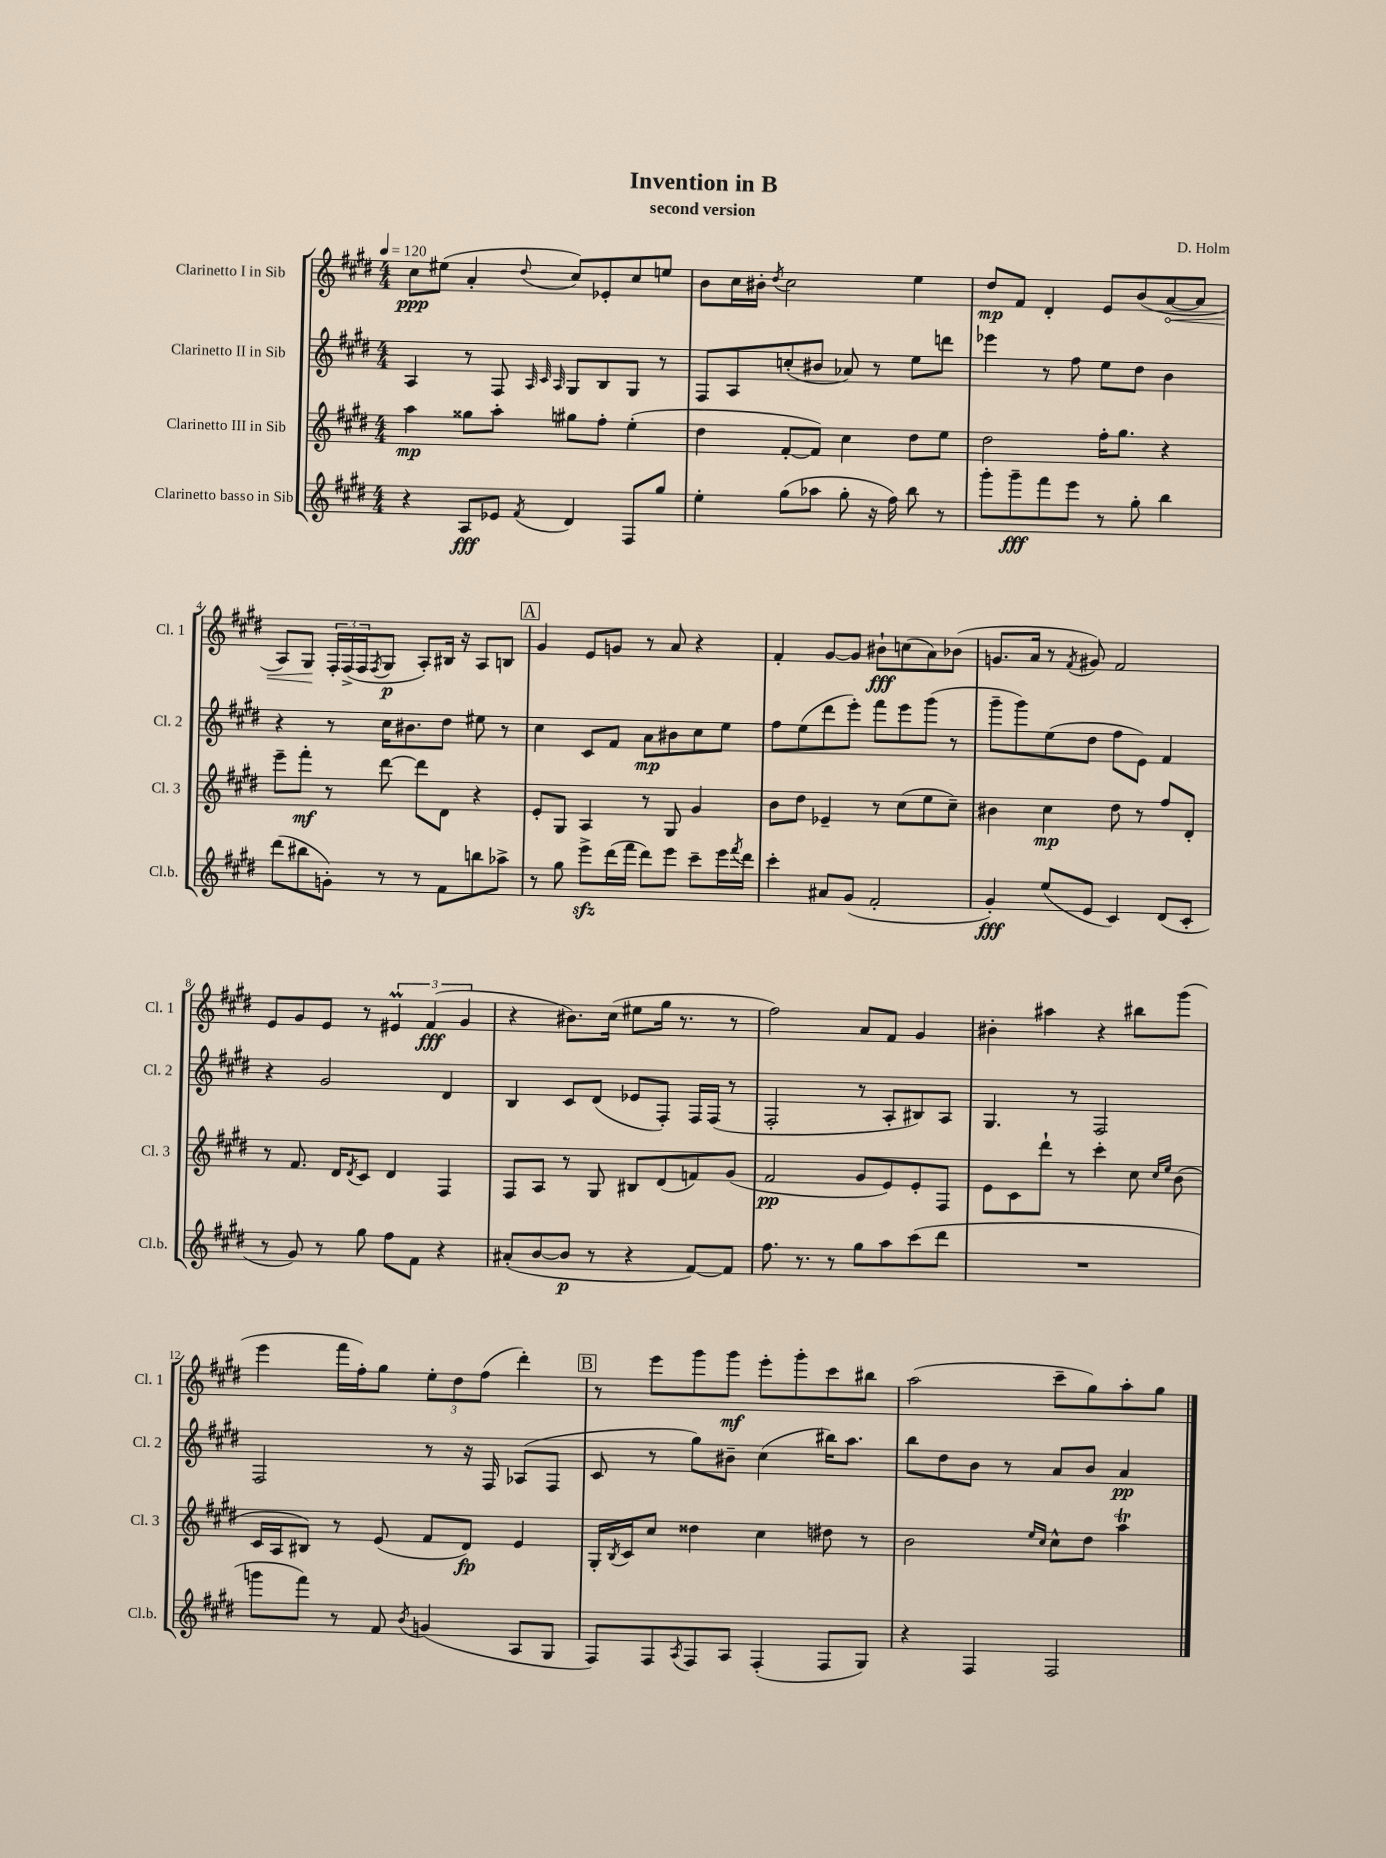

**kern	**kern	**kern	**kern
*staff4	*staff3	*staff2	*staff1
*clefG2	*clefG2	*clefG2	*clefG2
*k[f#c#g#d#]	*k[f#c#g#d#]	*k[f#c#g#d#]	*k[f#c#g#d#]
*M4/4	*M4/4	*M4/4	*M4/4
*MM120	*MM120	*MM120	*MM120
4r	4aa\	4A/	8cc#\L
.	.	.	(8ee#\J
8A/L	8gg##\L	8r	4a'/
8e-/J	8aa'\J	8F#/	.
.	.	32qqA/	.
.	.	32qqc#/	.
8qf#/	.	32qqA/	8qqdd#/
4d#/	8gg#\L	8G#/L	8cc#/L)
.	8ff#'\J	8B/	8e-'/
8F#/L	(4ee'\	8G#/J	8cc#/
8gg#/J	.	8r	8ee/J
=	=	=	=
4ee'\	4dd#\	8F#/L	8b\L
.	.	8A/	16cc#\L
.	.	.	16b#'\JJ
.	.	.	8qdd#/
(8gg#\L	[8f#'/L	(8cc'/	2cc#\
8aa-\J	8f#/]J)	8b#/J	.
8gg#'\	4cc#\	8a-/)	.
16r	.	8r	.
16ff#\)	.	.	.
8bb\	8dd#\L	8ee\L	4ee\
8r	8ee\J	8ddd\J	.
=	=	=	=
8ggg#'\L	2dd#\	4eee-\	8dd#/L
8ggg#~\	.	.	8f#/J
8fff#\	.	8r	4d#'/
8eee\J	.	8ff#\	.
8r	16ff#'\LK	8ee\L	8e/L
.	8.gg#\J	.	.
8gg#'\	.	8dd#\J	(8b/
4bb\	4r	4b\	[8a/
.	.	.	8a/]J
=	=	=	=
(8ddd#\L	8eee~\L	4r	8A/L)
8bb#\	8fff#'\J	.	8G#/J
8g'\J)	8r	8r	24F#'/LL
.	.	.	(24F#^/
.	.	.	24F#/J
.	.	.	8qF#/
8r	[8ddd#\	16cc#\LK	8G#/J
.	.	8.b#\	.
8r	8ddd#\]L	.	8A'/L)
8f#\L	8d#\J	8dd#\J	16B#/Jk
.	.	.	16r
8bb\	4r	8ee#\	8A/L
8aa-^\J	.	8r	8B/J
=	=	=	=
8r	8e'/L	4cc#\	4g#/
8gg#\	8G#/J	.	.
8eee^\L	4A/	8c#/L	8e/L
(16ddd#\L	.	8f#/J	8g/J
16fff#\JJ	.	.	.
8ddd#\L)	8r	8a\L	8r
8eee\J	8G#/	8b#\	8a/
8ccc#~\L	4g#/	8cc#\	4r
16eee\L	.	8ee\J	.
8qfff#/	.	.	.
16ddd#\JJ	.	.	.
=	=	=	=
4ccc#'\	8b\L	8ff#\L	4f#'/
.	8dd#\J	(8ee\	.
8a#/L	4e-~/	8ddd#\	[8g#/L
(8g#/J	.	8eee'\J)	8g#/]J
2f#'/	8r	8fff#\L	8b#`\L
.	(8cc#\L	8eee\	(8cc\
.	8ee\	(8ggg#\J	8a\)
.	8cc#~\J)	8r	(8b-\J
=	=	=	=
4g#'/)	4b#\	8ggg#~\L	8.g/L
.	.	8ggg#\)	.
.	.	.	16a/Jk
(8ee/L	4cc#\	(8ee\	8r
.	.	.	8qf#/
8e/J	.	8dd#\J	8g#/)
4c#/)	8dd#\	8ff#\L	2f#/
.	8r	8e\J)	.
(8d#/L	8ff#/L	4f#/	.
8c#'/J	8d#'/J	.	.
=	=	=	=
8r	8r	4r	8e/L
8g#/)	8.f#/	.	8g#/
8r	.	2g#/	8e/J
.	16d#/LK	.	.
.	8qd#/	.	.
8gg#\	8c#/J	.	8r
8ff#\L	4d#/	.	6e#/
8f#\J	.	.	.
.	.	.	(6f#/
4r	4F#/	4d#/	.
.	.	.	6g#/
=	=	=	=
(8a#'/L	8F#/L	4B/	4r
[8b/	8A/J	.	.
8b/]J	8r	8c#/L	8.b#\L)
8r	8G#/	(8d#/J	.
.	.	.	(16cc#\Jk
4r	8B#/L	8e-/L	8ee#\L
.	(8d#/	8F#'/J)	16gg#\Jk
.	.	.	8.r
[8f#/L)	8f/)	16F#/LL	.
.	.	(16F#/JJ	.
8f#/]J	(8g#/J	8r	8r
=	=	=	=
8.ff#\	2f#/	2F#'/	2ff#\)
8.r	.	.	.
8r	.	.	.
8gg#\L	8g#/L	8r	8a/L
8aa\	8e/)	8A'/L	8f#/J
(8ccc#\	8e'/	8B#/)	4g#/
8ddd#\J	8F#/J	8A/J	.
=	=	=	=
1r	8e\L	4.G#/	4b#'\
.	8c#\	.	.
.	8ddd#`\J	.	4aa#\
.	8r	8r	.
.	4ccc#'\	2F#/	4r
.	8cc#\	.	8bb#\L
.	16qqcc#/LL	.	.
.	16qqee/JJ	.	.
.	(8b\	.	(8ggg#\J
=	=	=	=
8ggg\L	16c#/LL	2F#/	4eee\
.	16A/J	.	.
8fff#\J)	8B#/J)	.	.
8r	8r	.	16fff#\LL
.	.	.	16ff#'\J)
8f#/	(8e/	.	8gg#\J
8qb/	.	.	.
(4g/	8f#/L	8r	12ee'\L
.	.	.	12dd#\
.	8d#/J)	16r	.
.	.	.	(12ff#\J
.	.	16F#/	.
8A/L	4e/	(8A-/L	4ddd#'\)
8G#/J	.	8F#/J	.
=	=	=	=
8F#/L)	16G#'/LL	8c#/	8r
.	8qB/	.	.
.	16c#/J	.	.
8F#/	8cc#/J	8r	8eee\L
8qA/	.	.	.
8F#/	4dd##\	8gg#\L)	8ggg#\
8A/J	.	8b#~\J	8ggg#\J
(4F#'/	4cc#\	(4cc#\	8eee'\L
.	.	.	8ggg#'\
8F#/L	8dd#\	16bb#\LK)	8ccc#\
.	.	8.aa\J	.
8G#/J)	8r	.	8bb#\J
=	=	=	=
4r	2b\	8bb\L	(2aa\
.	.	8dd#\	.
4F#/	.	8b\J	.
.	.	8r	.
.	16qqee/LL	.	.
.	16qqcc#/JJ	.	.
2F#/	8cc#^^\L	8a/L	8ccc#~\L
.	8dd#\J	8b/J	8gg#\)
.	4aa\	4a/	8aa'\
.	.	.	8gg#\J
==	==	==	==
*-	*-	*-	*-
